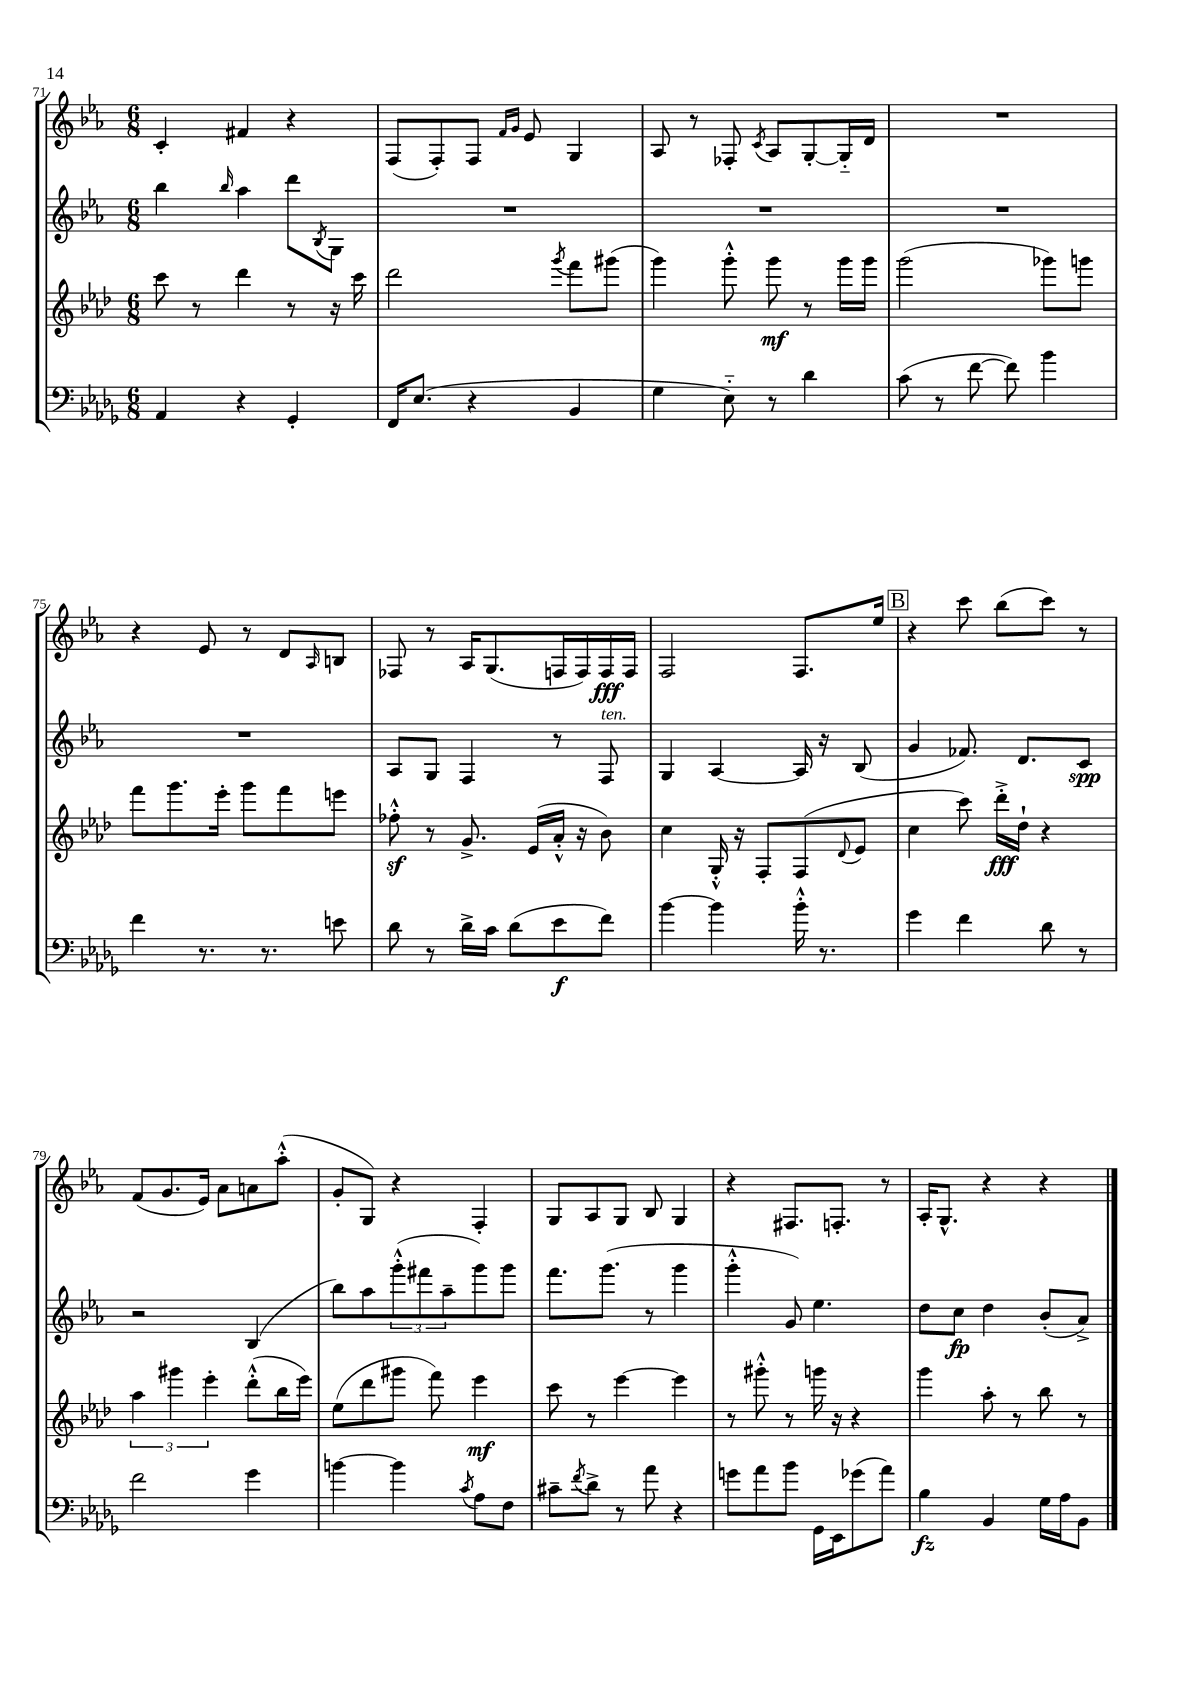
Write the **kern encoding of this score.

**kern	**kern	**kern	**kern
*staff4	*staff3	*staff2	*staff1
*clefF4	*clefG2	*clefG2	*clefG2
*k[b-e-a-d-g-]	*k[b-e-a-d-]	*k[b-e-a-]	*k[b-e-a-]
*M6/8	*M6/8	*M6/8	*M6/8
4AA-	8ccc	4bb-	4c'
.	8r	.	.
.	.	16qqbb-	.
4r	4ddd-	4aa-	4f#
4GG-'	8r	8ddd	4r
.	.	8qB-	.
.	16r	8G	.
.	16ccc	.	.
=	=	=	=
16FF	2ddd-	2.r	(8F
(8.E-	.	.	.
.	.	.	8F')
4r	.	.	8F
.	.	.	16qqf
.	.	.	16qqg
.	.	.	8e-
.	8qggg	.	.
4BB-	8fff	.	4G
.	(8ggg#	.	.
=	=	=	=
4G-	4ggg)	2.r	8A-
.	.	.	8r
8E-'~)	8ggg'^^	.	8F-'
.	.	.	8qc
8r	8ggg	.	8A-
4d-	8r	.	[8G'
.	16ggg	.	16G'~]
.	16ggg	.	16d
=	=	=	=
(8c	(2ggg	2.r	2.r
8r	.	.	.
[8f	.	.	.
8f])	.	.	.
4b-	8ggg-)	.	.
.	8ggg	.	.
=	=	=	=
4f	8fff	2.r	4r
.	8.ggg	.	.
8.r	.	.	8e-
.	16eee-'	.	.
.	8ggg	.	8r
8.r	.	.	.
.	8fff	.	8d
.	.	.	16qqA-
8e	8eee	.	8B
=	=	=	=
8d-	8ff-'^^	8A-	8F-
8r	8r	8G	8r
16d-^	8.g^	4F	16A-
16c	.	.	(8.G
(8d-	.	.	.
.	(16e-	.	.
8e-	16a-'^^	8r	16F
.	16r	.	16F)
8f)	8b-)	8F	16F
.	.	.	16F
=	=	=	=
[4b-	4cc	4G	2F
4b-]	16G'^^	[4A-	.
.	16r	.	.
.	8F'	.	.
16b-'^^	(8F	16A-]	8.F
8.r	.	16r	.
.	8qqd-	.	.
.	8e-	(8B-	.
.	.	.	16ee-
=	=	=	=
4g-	4cc	4g	4r
4f	8ccc)	8.f-)	8ccc
.	16ddd-'^	.	(8bb-
.	16dd-`	8.d	.
8d-	4r	.	8ccc)
8r	.	8c	8r
=	=	=	=
2f	6aa-	2r	(8f
.	.	.	8.g
.	6ggg#	.	.
.	.	.	16e-)
.	6eee-'	.	.
.	.	.	8a-
4g-	(8ddd-'^^	(4B-	8a
.	16bb-	.	(8aa-'^^
.	16eee-)	.	.
=	=	=	=
[4b	(8ee-	8bb-)	8g'
.	8ddd-	8aa-	8G)
4b]	8ggg#	(12ggg'^^	4r
.	.	12fff#	.
.	8fff)	.	.
.	.	12aa-~	.
8qc	.	.	.
8A-	4eee-	8ggg)	4F'
8F	.	8ggg	.
=	=	=	=
8c#~	8ccc	8.fff	8G
8qf	.	.	.
8d-^	8r	.	8A-
.	.	(8.ggg	.
8r	[4eee-	.	8G
8a-	.	8r	8B-
4r	4eee-]	4ggg	4G
=	=	=	=
8g	8r	4ggg'^^	4r
8a-	8ggg#'^^	.	.
8b-	8r	8g)	8.F#
16GG-	16ggg	4.ee-	.
16EE-	16r	.	8.F'
(8g-	4r	.	.
8a-)	.	.	8r
=	=	=	=
4B-	4ggg	8dd	16A-'
.	.	.	8.G^^
.	.	8cc	.
4BB-	8aa-'	4dd	4r
.	8r	.	.
16G-	8bb-	(8b-'	4r
16A-	.	.	.
8BB-	8r	8a-^)	.
==	==	==	==
*-	*-	*-	*-
